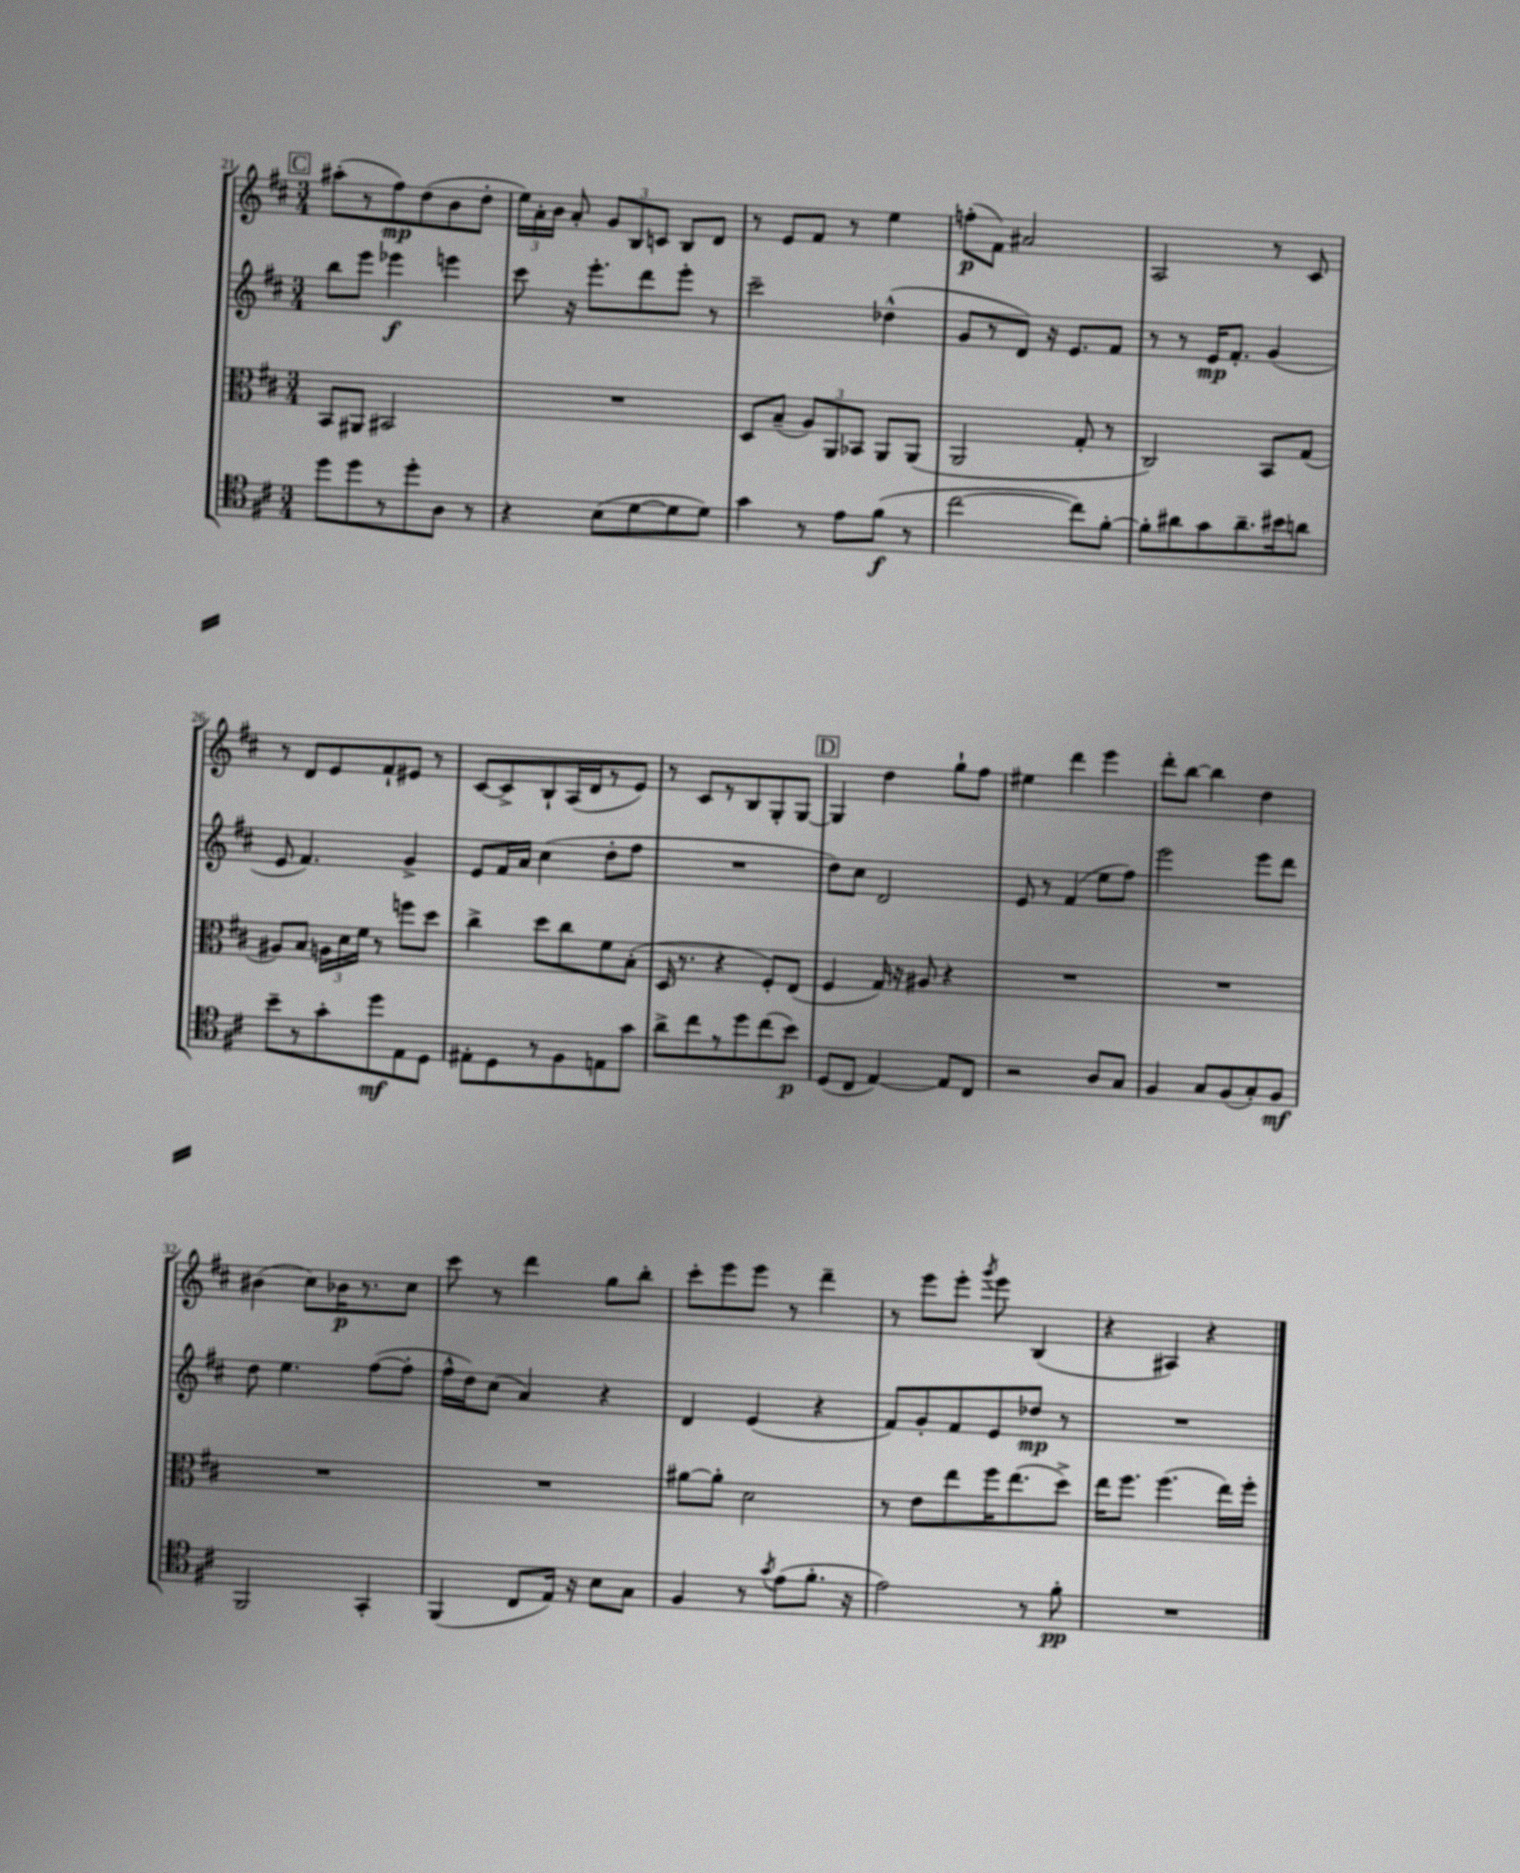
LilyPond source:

<<
\new StaffGroup <<
\new Staff = "s0" {
    \clef treble \key d \major \numericTimeSignature \time 3/4
    \autoBeamOff \mark \markup { \box "C" } ais''8[-.( r8 fis''8\mp) d''8( b'8 d''8]-. |
    \tuplet 3/2 { e''16[) a'16-. b'16] } a'8-. \tuplet 3/2 { g'8[ b8 c'8] } b8[ d'8] |
    r8 e'8[ fis'8] r8 e''4 |
    f''8[-.\p( fis'8]) ais'2 |
    a2 r8 cis'8 |
    r8 d'8[ e'8 fis'8-! eis'8] r8 |
    cis'8[~ cis'8-> b8-! a16( d'16 r8 e'8]) |
    r8 cis'8[ r8 b8 g8-. g8]~ |
    \mark \markup { \box "D" } g4 d''4 g''8[-! fis''8] |
    eis''4 d'''4 e'''4 |
    d'''8[-. b''8]~ b''4 d''4 |
    bis'4( cis''8[) bes'16\p r8. cis''8] |
    cis'''8 r8 d'''4 g''8[ b''8]-. |
    cis'''8[-. e'''8 e'''8] r8 d'''4-- |
    r8 e'''8[ e'''8]-. \acciaccatura { g'''8 } e'''8 b4( |
    r4 ais4) r4 \bar "|." |
}
\new Staff = "s1" {
    \clef treble \key d \major \numericTimeSignature \time 3/4
    \autoBeamOff \mark \markup { \box "C" } b''8[ e'''8] ees'''4\f e'''4 |
    cis'''8 r16 e'''8.[-. d'''8 e'''8]-. r8 |
    cis'''2-- des''4-^( |
    g'8[ r8 d'8]) r16 e'8.[ fis'8] |
    r8 r8 e'16[\mp fis'8.]-. g'4( |
    e'8 fis'4.) g'4-> |
    e'8[ fis'16 a'16] cis''4( d''8[-. fis''8] |
    R2. |
    \mark \markup { \box "D" } d''8[) cis''8] d'2 |
    e'8 r8 fis'4( e''8[ fis''8]) |
    e'''2 e'''8[ d'''8] |
    d''8 e''4. fis''8[~( fis''8]-. |
    fis''16[-^ d''16) cis''8]( a'4) r4 |
    d'4 e'4( r4 |
    fis'8[) g'8-. fis'8 e'8 des''8]\mp r8 |
    R2. \bar "|." |
}
\new Staff = "s2" {
    \clef alto \key d \major \numericTimeSignature \time 3/4
    \autoBeamOff \mark \markup { \box "C" } b,8[ ais,8] bis,2 |
    R2. |
    d8[ b8]--( \tuplet 3/2 { a8[) a,8 bes,8] } a,8[ a,8]( |
    a,2 g8-. r8 |
    cis2) b,8[ g8]( |
    ais8[) b8] \tuplet 3/2 { a16[ d'16 fis'16] } r8 f''8[ d''8] |
    cis''4-> d''8[ cis''8 fis'8 b8]-.( |
    d16 r8. r4 fis8[-.) e8]( |
    \mark \markup { \box "D" } fis4 g16) r16 ais8 r4 |
    R2. |
    R2. |
    R2. |
    R2. |
    ais'8[~ ais'8]-. d'2 |
    r8 e'8[ e''8 fis''16 e''8.( d''8]->) |
    e''16[ fis''8.] fis''4.( e''16[) fis''16]-. \bar "|." |
}
\new Staff = "s3" {
    \clef tenor \key d \major \numericTimeSignature \time 3/4
    \autoBeamOff \mark \markup { \box "C" } d''8[ d''8 r8 d''8-. a8] r8 |
    r4 b8[( d'8~ d'8 d'8]) |
    g'4 r8 e'8[ fis'8]\f( r8 |
    cis''2~ cis''8[) fis'8]~-. |
    fis'8[-. ais'8 g'8 ais'8.-- bis'16 a'8] |
    b'8[-- r8 g'8-. d''8\mf e8 d8] |
    eis8[-. d8 r8 fis8 e8 g'8] |
    a'8[-> cis''8 r8 d''8 cis''8( b'8]\p) |
    \mark \markup { \box "D" } d8[( cis8] e4~) e8[ cis8] |
    r2 a8[ g8] |
    fis4 g8[ fis8( g8-.) fis8]\mf |
    fis,2 g,4-. |
    fis,4( cis8[ e16]) r16 b8[ g8] |
    fis4 r8 \acciaccatura { g'8 } e'8[( fis'8.]-. r16 |
    e'2) r8 fis'8-.\pp |
    R2. \bar "|." |
}
>>
>>
\layout { \context { \Score currentBarNumber = #21 } }
